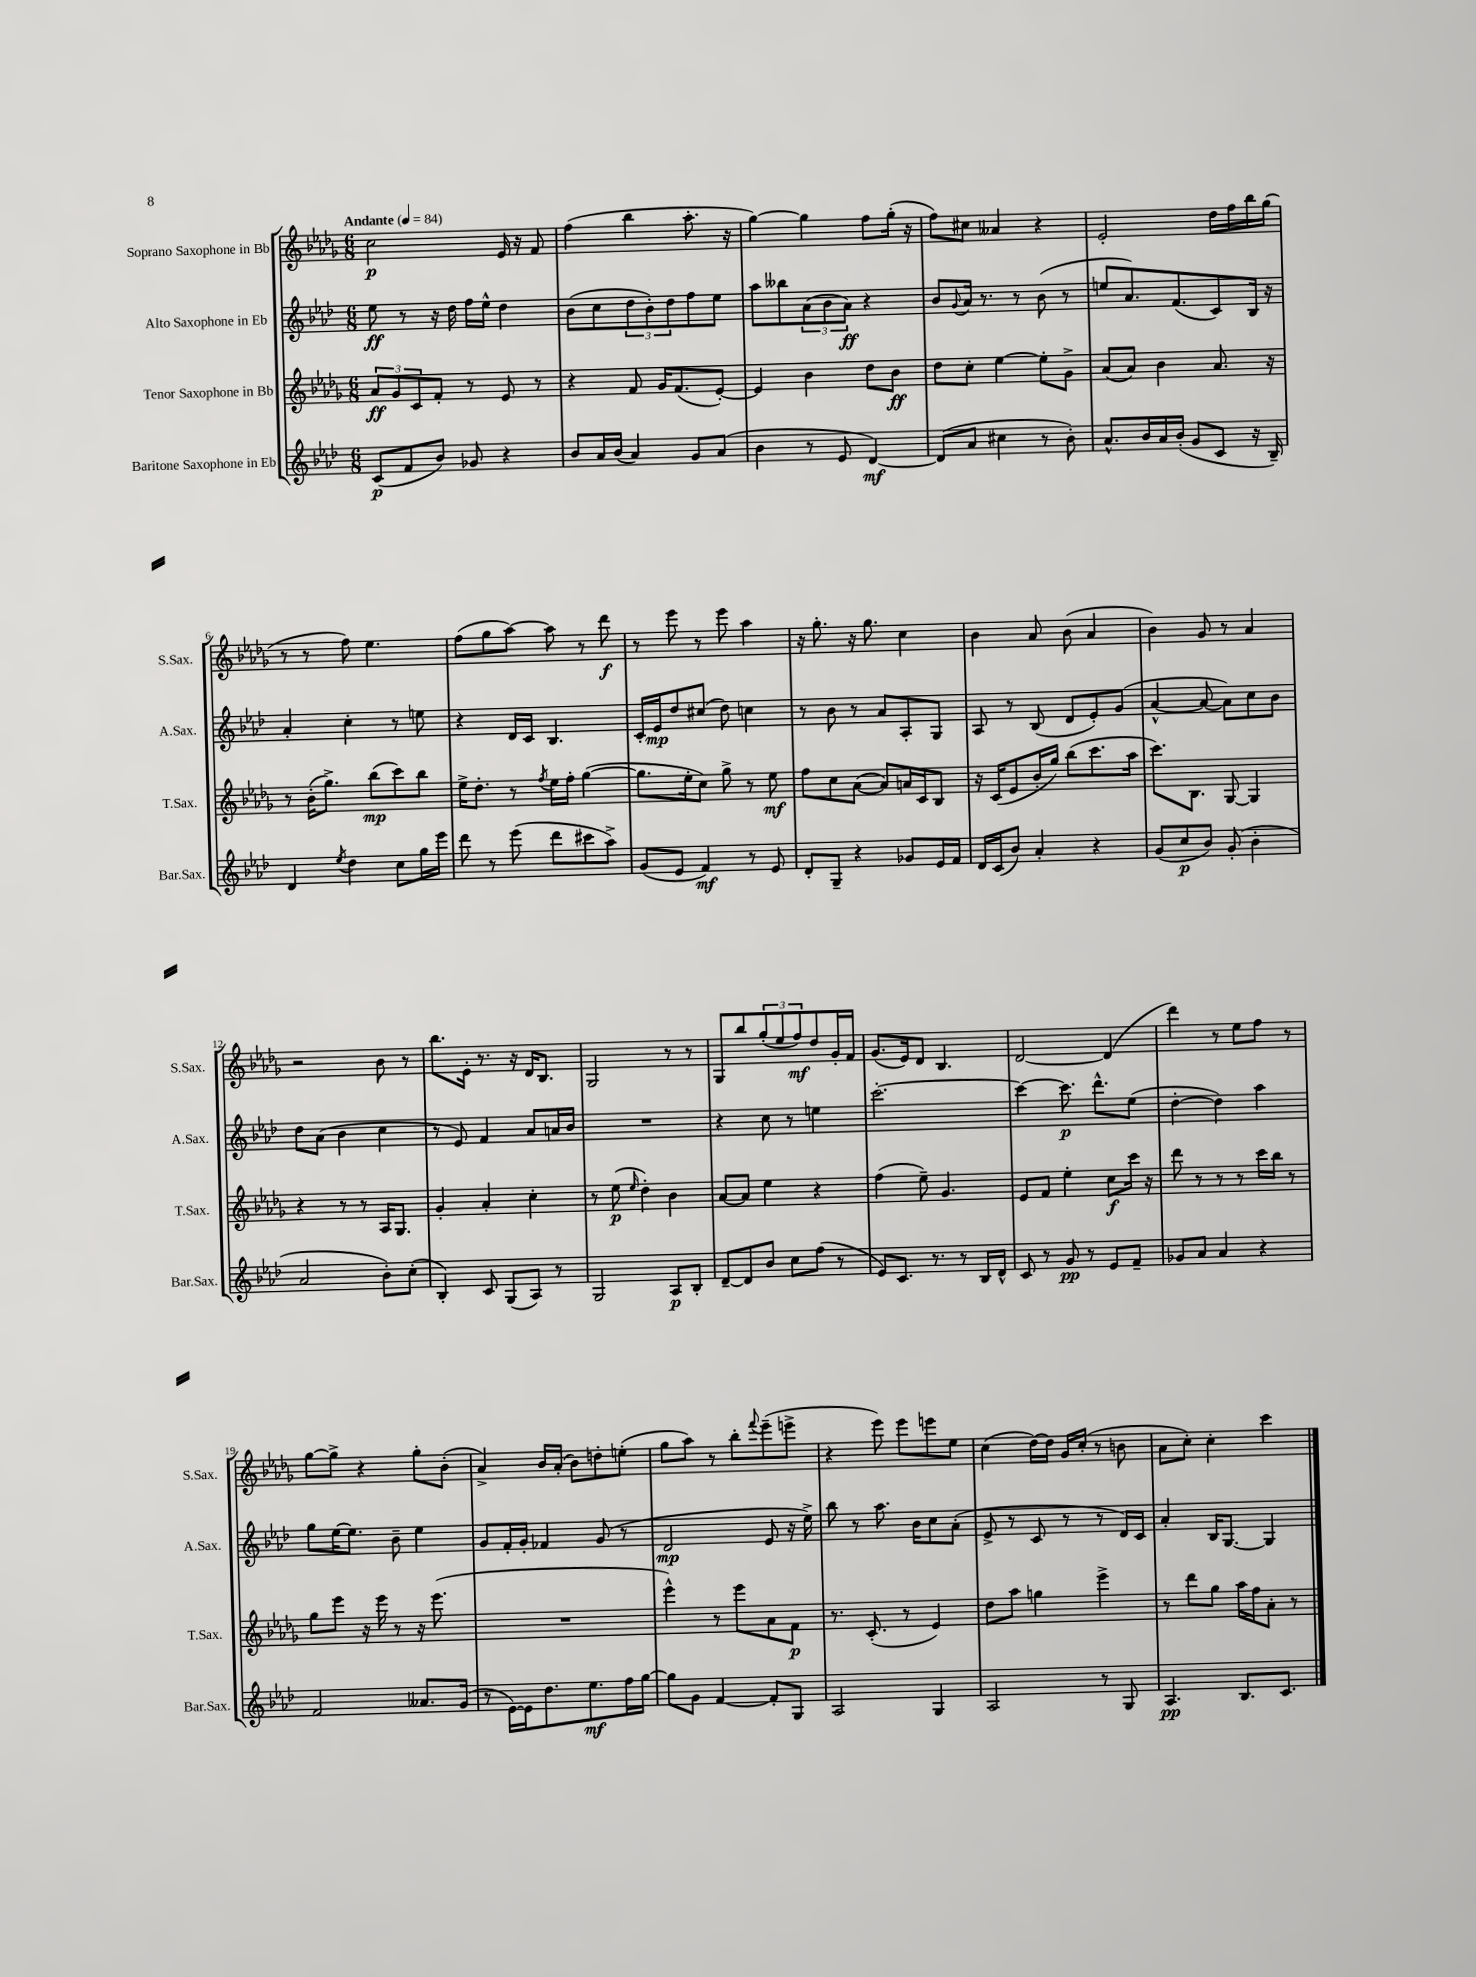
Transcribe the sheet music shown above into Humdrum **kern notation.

**kern	**dynam	**kern	**dynam	**kern	**dynam	**kern	**dynam
*part4	*part4	*part3	*part3	*part2	*part2	*part1	*part1
*staff4	*staff4	*staff3	*staff3	*staff2	*staff2	*staff1	*staff1
*I"Baritone Saxophone in Eb	*	*I"Tenor Saxophone in Bb	*	*I"Alto Saxophone in Eb	*	*I"Soprano Saxophone in Bb	*
*I'Bar.Sax.	*	*I'T.Sax.	*	*I'A.Sax.	*	*I'S.Sax.	*
*clefG2	*	*clefG2	*	*clefG2	*	*clefG2	*
*k[b-e-a-d-]	*	*k[b-e-a-d-g-]	*	*k[b-e-a-d-]	*	*k[b-e-a-d-g-]	*
*M6/8	*	*M6/8	*	*M6/8	*	*M6/8	*
*MM84	*	*MM84	*	*MM84	*	*MM84	*
=1	=1	=1	=1	=1	=1	=1	=1
!	!	!	!	!	!	!LO:TX:a:B:t=Andante	!
(8c/L	p	12a-/L	ff	8ee-\	ff	2cc\	p
.	.	12g-/	.	.	.	.	.
8f/	.	.	.	8r	.	.	.
.	.	12c/	.	.	.	.	.
8b-/J)	.	8f'/J	.	16r	.	.	.
.	.	.	.	16dd-\	.	.	.
8g-X/	.	8r	.	16ff\LL	.	.	.
.	.	.	.	16ee-^^\JJ	.	.	.
4r	.	8e-/	.	4dd-\	.	16e-/	.
.	.	.	.	.	.	16r	.
.	.	8r	.	.	.	8f/	.
=2	=2	=2	=2	=2	=2	=2	=2
8b-/L	.	4r	.	(8b-\L	.	(4ff\	.
16a-/L	.	.	.	8cc\	.	.	.
(16b-/JJ	.	.	.	.	.	.	.
4a-/)	.	8f/	.	12dd-\	.	4bb-\	.
.	.	.	.	12b-'\)	.	.	.
.	.	16g-/KL	.	.	.	.	.
.	.	.	.	12dd-\	.	.	.
.	.	(8.f/	.	.	.	.	.
8g/L	.	.	.	8ff\	.	8.aa-'\	.
(8a-/J	.	[8e-'/J)	.	8ee-\J	.	.	.
.	.	.	.	.	.	16r	.
=3	=3	=3	=3	=3	=3	=3	=3
4b-\	.	4e-/]	.	8aa-\L	.	[4gg-\)	.
.	.	.	.	8bb--X\	.	.	.
8r	.	4b-\	.	(12a-\	.	4gg-\]	.
.	.	.	.	12b-\	.	.	.
8e-/	.	.	.	.	.	.	.
.	.	.	.	12a-\J)	ff	.	.
[4d-/)	mf	8dd-\L	.	4r	.	8ff\L	.
.	.	8b-\J	ff	.	.	(16gg-'\Jk	.
.	.	.	.	.	.	16r	.
=4	=4	=4	=4	=4	=4	=4	=4
(8d-/L]	.	8dd-\L	.	8b-/L	.	8ff\L)	.
.	.	.	.	8qqg/	.	.	.
8a-/J	.	8cc'\J	.	16a-/Jk	.	8cc#X\J	.
.	.	.	.	8.r	.	.	.
4cc#X\	.	[4ee-\	.	.	.	4a--X/	.
.	.	.	.	8r	.	.	.
8r	.	8ee-'\L]	.	(8b-\	.	4r	.
8b-'\)	.	8g-^\J	.	8r	.	.	.
=5	=5	=5	=5	=5	=5	=5	=5
8.a-^^/L	.	(8a-/L	.	8een/L	.	2e-'/	.
.	.	8a-/J)	.	8.a-/)	.	.	.
16b-/L	.	.	.	.	.	.	.
16a-/	.	4b-\	.	.	.	.	.
(16b-'/JJ	.	.	.	(8.f/	.	.	.
8g/L	.	.	.	.	.	.	.
8c/J	.	8.a-/	.	8c/)	.	16dd-\LL	.
.	.	.	.	.	.	16ff\	.
16r	.	.	.	16B-/Jk	.	16bb-\	.
16B-~/)	.	16r	.	16r	.	(16gg-\JJ	.
!!LO:LB:g=z
=6	=6	=6	=6	=6	=6	=6	=6
4d-/	.	8r	.	4a-'/	.	8r	.
.	.	(16b-'\KL	.	.	.	8r	.
.	.	8.gg-^\J)	.	.	.	.	.
8qee-/	.	.	.	.	.	.	.
4dd-\	.	.	.	4cc'\	.	8ff\)	.
.	.	(8bb-\L	mp	.	.	4.ee-\	.
8cc\L	.	8ccc\)	.	8r	.	.	.
16gg\L	.	8bb-\J	.	8een\	.	.	.
16eee-\JJ	.	.	.	.	.	.	.
=7	=7	=7	=7	=7	=7	=7	=7
8ddd-\	.	16ee-^\KL	.	4r	.	(8ff\L	.
.	.	8.dd-'\J	.	.	.	.	.
8r	.	.	.	.	.	8gg-\	.
(8eee-\	.	8r	.	16d-/LL	.	[8aa-\J)	.
.	.	.	.	16c/JJ	.	.	.
.	.	8qff/	.	.	.	.	.
8ddd-\L	.	16ee-\LL	.	4.B-/	.	8aa-\]	.
.	.	16ff'\JJ	.	.	.	.	.
8ccc#X\	.	([4gg-\	.	.	.	8r	.
8aa-^\J)	.	.	.	.	.	8ddd-\	f
=8	=8	=8	=8	=8	=8	=8	=8
(8g/L	.	8.gg-\L]	.	16c'/LL	.	8r	.
.	.	.	.	16e-/J	mp	.	.
8e-/J	.	.	.	8dd-/	.	8eee-\	.
.	.	16ee-'\k	.	.	.	.	.
4f/)	mf	8cc\J)	.	(8cc#X/J	.	8r	.
.	.	8gg-^\	.	8dd-\)	.	8eee-\	.
8r	.	8r	.	4ccn\	.	4aa-\	.
8e-/	.	8ee-\	mf	.	.	.	.
=9	=9	=9	=9	=9	=9	=9	=9
8d-'/L	.	8ff\L	.	8r	.	16r	.
.	.	.	.	.	.	8.gg-'\	.
8G~/J	.	8cc\	.	8b-\	.	.	.
4r	.	([8a-\J	.	8r	.	16r	.
.	.	.	.	.	.	8.gg-\	.
.	.	8a-/L])	.	8a-/L	.	.	.
8g-X/L	.	16an/L	.	8A-'/	.	4cc\	.
.	.	16c/J	.	.	.	.	.
16e-/L	.	8B-/J	.	8G/J	.	.	.
16f/JJ	.	.	.	.	.	.	.
=10	=10	=10	=10	=10	=10	=10	=10
16d-/LL	.	16r	.	8A-/	.	4b-\	.
(16c/J	.	(16c/KL	.	.	.	.	.
8b-/J)	.	8e-/	.	8r	.	.	.
4a-'/	.	16b-'/L	.	(8B-/	.	8a-/	.
.	.	16gg-/JJ)	.	.	.	.	.
.	.	(8bb-\L	.	8d-/L	.	(8b-\	.
4r	.	8.ccc\	.	8e-'/)	.	4a-/	.
.	.	.	.	(8g/J	.	.	.
.	.	16aa-\Jk	.	.	.	.	.
=11	=11	=11	=11	=11	=11	=11	=11
(8g/L	.	8.ccc\L)	.	[4a-^^/	.	4b-\)	.
8cc/	p	.	.	.	.	.	.
.	.	8.B-\J	.	.	.	.	.
8b-/J)	.	.	.	8a-/_	.	8g-/	.
(8g'/	.	[8G-/	.	8a-\L])	.	8r	.
4b-'\	.	4G-/]	.	8cc\	.	4a-/	.
.	.	.	.	8b-\J	.	.	.
!!LO:LB:g=z
=12	=12	=12	=12	=12	=12	=12	=12
2a-/	.	4r	.	8dd-\L	.	2r	.
.	.	.	.	(8a-\J	.	.	.
.	.	8r	.	4b-\	.	.	.
.	.	8r	.	.	.	.	.
8b-'\L)	.	16A-/KL	.	4cc\	.	8b-\	.
.	.	8.G-/J	.	.	.	.	.
(8cc'\J	.	.	.	.	.	8r	.
=13	=13	=13	=13	=13	=13	=13	=13
4B-'/)	.	4g-'/	.	8r	.	8.bb-\L	.
.	.	.	.	8e-/)	.	.	.
.	.	.	.	.	.	16e-'\Jk	.
8c/	.	4a-'/	.	4f/	.	8.r	.
(8G/L	.	.	.	.	.	.	.
.	.	.	.	.	.	16r	.
8A-/J)	.	4cc'\	.	8a-/L	.	16d-/KL	.
.	.	.	.	.	.	8.B-/J	.
8r	.	.	.	16an/L	.	.	.
.	.	.	.	16b-/JJ	.	.	.
=14	=14	=14	=14	=14	=14	=14	=14
2G/	.	8r	.	2.r	.	2G-/	.
.	.	(8ee-\	p	.	.	.	.
.	.	16qqee-/	.	.	.	.	.
.	.	4dd-'\)	.	.	.	.	.
8A-/L	p	4b-\	.	.	.	8r	.
8B-'/J	.	.	.	.	.	8r	.
=15	=15	=15	=15	=15	=15	=15	=15
[8d-~/L	.	[8a-/L	.	4r	.	8G-/L	.
8d-/]	.	8a-/J]	.	.	.	8bb-/	.
8b-/J	.	4ee-\	.	8cc\	.	(12gg-'/	.
.	.	.	.	.	.	12ee-/	.
8cc\L	.	.	.	8r	.	.	.
.	.	.	.	.	.	12ff/)	mf
(8ff\J	.	4r	.	4een\	.	8dd-/	.
8r	.	.	.	.	.	16g-'/L	.
.	.	.	.	.	.	16f/JJ	.
=16	=16	=16	=16	=16	=16	=16	=16
8e-/L)	.	(4ff\	.	[2.ccc'\	.	(8.g-/L	.
8.c/J	.	.	.	.	.	.	.
.	.	.	.	.	.	16e-/k)	.
.	.	8ee-~\)	.	.	.	8d-/J	.
8.r	.	.	.	.	.	.	.
.	.	4.g-/	.	.	.	4.B-/	.
8r	.	.	.	.	.	.	.
16B-/LL	.	.	.	.	.	.	.
16d-^^/JJ	.	.	.	.	.	.	.
=17	=17	=17	=17	=17	=17	=17	=17
8c/	.	8e-/L	.	4ccc\_	.	[2d-/	.
8r	.	8f/J	.	.	.	.	.
8g/	pp	4ee-'\	.	8.ccc\]	p	.	.
8r	.	.	.	.	.	.	.
.	.	.	.	8.ddd-^^\L	.	.	.
8e-/L	.	8cc\L	f	.	.	(4d-/]	.
8f~/J	.	16ccc\Jk	.	(8ee-\J	.	.	.
.	.	16r	.	.	.	.	.
=18	=18	=18	=18	=18	=18	=18	=18
8g-X/L	.	8ddd-\	.	[4dd-'\	.	4ddd-\)	.
8a-/J	.	8r	.	.	.	.	.
4a-/	.	8r	.	4dd-\])	.	8r	.
.	.	8r	.	.	.	8ee-\L	.
4r	.	16ccc\LL	.	4aa-\	.	8ff\J	.
.	.	16bb-\JJ	.	.	.	.	.
.	.	8r	.	.	.	8r	.
!!LO:LB:g=z
=19	=19	=19	=19	=19	=19	=19	=19
2f/	.	8gg-\L	.	8gg\L	.	[8gg-\L	.
.	.	8eee-\J	.	[16ee-\K	.	8gg-^\J]	.
.	.	.	.	8.ee-\J]	.	.	.
.	.	16r	.	.	.	4r	.
.	.	16eee-\	.	.	.	.	.
.	.	8r	.	8b-~\	.	.	.
8.a--X/L	.	16r	.	4ee-\	.	8gg-'\L	.
.	.	(8.eee-\	.	.	.	.	.
.	.	.	.	.	.	(8b-'\J	.
(16g/Jk	.	.	.	.	.	.	.
=20	=20	=20	=20	=20	=20	=20	=20
8r	.	2.r	.	8g/L	.	4a-^/)	.
[16e-\LL)	.	.	.	16f'/L	.	.	.
16e-\J]	.	.	.	16g'/JJ	.	.	.
8.dd-\	.	.	.	4f-X/	.	16b-/LL	.
.	.	.	.	.	.	(16a-'/JJ	.
.	.	.	.	.	.	8b-\L)	.
8.ee-\	mf	.	.	.	.	.	.
.	.	.	.	(8g/	.	8ddn'\	.
16ff\L	.	.	.	8r	.	(8een'\J	.
[16gg\JJ	.	.	.	.	.	.	.
=21	=21	=21	=21	=21	=21	=21	=21
8gg\L]	.	4eee-^^\)	.	2d-/	mp	8gg-\L	.
8g\J	.	.	.	.	.	8aa-\J)	.
[4f/	.	8r	.	.	.	8r	.
.	.	8eee-\L	.	.	.	8bb-'\L	.
.	.	.	.	.	.	8qqfff/	.
8f'/L]	.	8a-\	.	8e-/	.	(8eee-~\	.
8G/J	.	8f\J	p	16r	.	8eeen^\J	.
.	.	.	.	16ee-^\)	.	.	.
=22	=22	=22	=22	=22	=22	=22	=22
2A-/	.	8.r	.	8bb-\	.	4r	.
.	.	.	.	8r	.	.	.
.	.	(8.c'/	.	.	.	.	.
.	.	.	.	8.aa-\	.	8eee-\)	.
.	.	8r	.	.	.	8eee-\L	.
.	.	.	.	16b-\KL	.	.	.
4G/	.	4e-/)	.	8cc\	.	8eeen\	.
.	.	.	.	(8a-'\J	.	8ee-\J	.
=23	=23	=23	=23	=23	=23	=23	=23
2A-/	.	8dd-\L	.	8e-^/	.	(4cc\	.
.	.	8aa-\J	.	8r	.	.	.
.	.	4ggn\	.	8c/	.	[16dd-\LL)	.
.	.	.	.	.	.	16dd-\JJ]	.
.	.	.	.	8r	.	16g-/LL	.
.	.	.	.	.	.	(16cc'/JJ	.
8r	.	4eee-^\	.	8r	.	8r	.
8G/	.	.	.	16d-/LL)	.	8bn\	.
.	.	.	.	16c/JJ	.	.	.
=24	=24	=24	=24	=24	=24	=24	=24
4.A-/	pp	8r	.	4a-'/	.	8a-\L	.
.	.	8ddd-\L	.	.	.	8cc'\J)	.
.	.	8gg-\J	.	16B-/KL	.	4cc'\	.
.	.	.	.	[8.G/J	.	.	.
8.B-/L	.	16aa-\LL	.	.	.	.	.
.	.	16ff\J	.	.	.	.	.
.	.	8a-'\J	.	4G/]	.	4ccc\	.
8.c/J	.	.	.	.	.	.	.
.	.	8r	.	.	.	.	.
==	==	==	==	==	==	==	==
*-	*-	*-	*-	*-	*-	*-	*-
